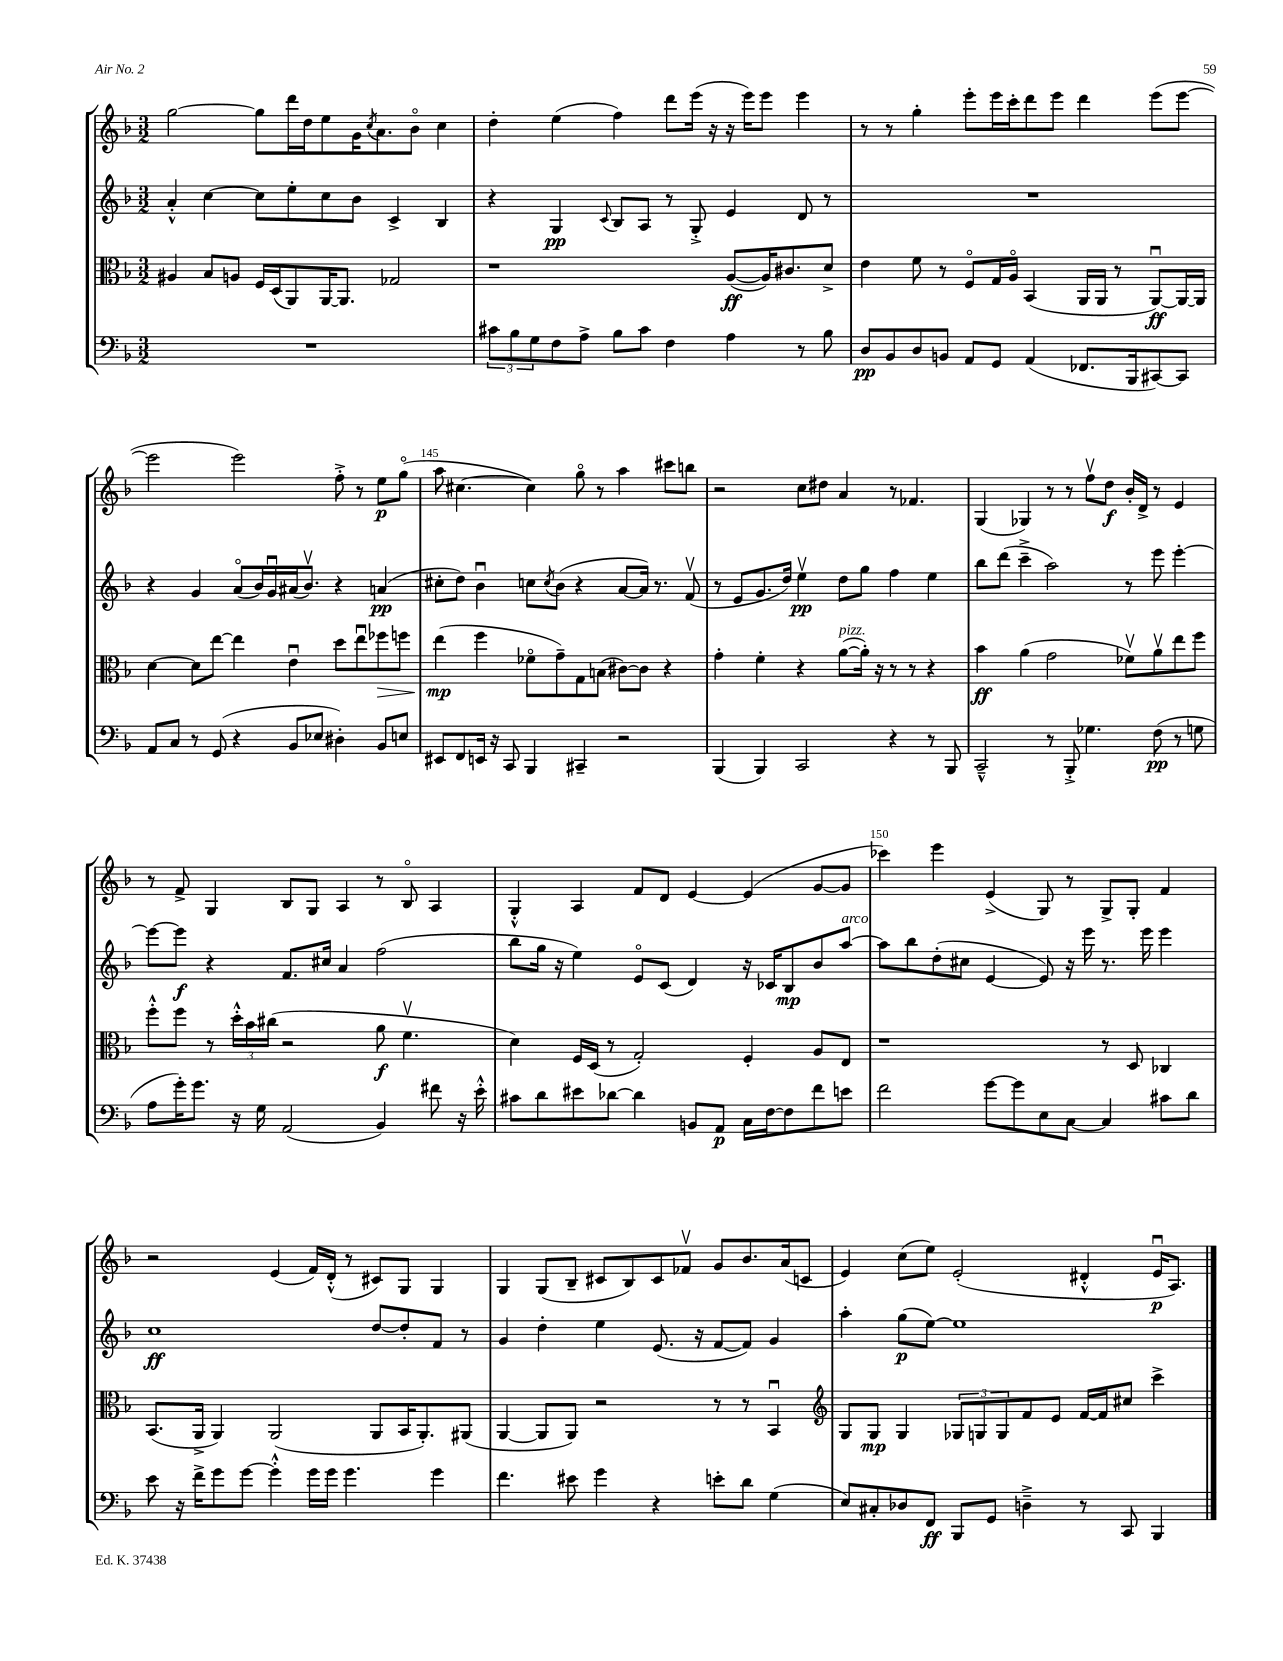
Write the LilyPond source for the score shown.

<<
\new StaffGroup <<
\new Staff = "s0" {
    \clef treble \key f \major \numericTimeSignature \time 3/2
    g''2~ g''8 d'''16 d''16 e''8 g'16 \acciaccatura { c''8 } a'8. bes'8\flageolet c''4 |
    d''4-. e''4( f''4) d'''8 e'''16( r16 r16 e'''16) e'''8 e'''4 |
    r8 r8 g''4-. e'''8-. e'''16 c'''16-. d'''8 e'''8 d'''4 e'''8( e'''8~ |
    e'''2 e'''2) f''8-.-> r8 e''8\p g''8\flageolet( |
    a''8 cis''4.~ cis''4) g''8\flageolet r8 a''4 cis'''8 b''8 |
    r2 c''8 dis''8 a'4 r8 fes'4. |
    g4( ges4) r8 r8 f''8\upbow d''8\f bes'16-. d'16-> r8 e'4 |
    r8 f'8-> g4 bes8 g8 a4 r8 bes8\flageolet a4 |
    g4-.-^ a4 f'8 d'8 e'4~ e'4( g'8~ g'8 |
    ces'''4) e'''4 e'4->( g8) r8 g8-> g8-. f'4 |
    r2 e'4( f'16) d'16-.-^( r8 cis'8) g8 g4 |
    g4 g8( bes8-- cis'8 bes8) cis'8 fes'8\upbow g'8 bes'8. a'16( c'8 |
    e'4) c''8( e''8) e'2-.( dis'4-.-^ e'16\downbow\p a8.) \bar "|." |
}
\new Staff = "s1" {
    \clef treble \key f \major \numericTimeSignature \time 3/2
    a'4-.-^ c''4~ c''8 e''8-. c''8 bes'8 c'4-> bes4 |
    r4 g4\pp \appoggiatura { c'8 } bes8 a8 r8 g8-.-> e'4 d'8 r8 |
    R1. |
    r4 g'4 a'8\flageolet( bes'16) g'16\downbow ais'16( bes'8.\upbow) r4 a'4\pp( |
    cis''8-. d''8) bes'4\downbow c''8 \acciaccatura { c''8 } bes'8( r4 a'8~ a'16) r8. f'8\upbow( |
    r8 e'8 g'8. d''16) e''4\upbow\pp d''8 g''8 f''4 e''4 |
    bes''8 d'''8( c'''4---> a''2) r8 e'''8 e'''4~-. |
    e'''8~ e'''8\f r4 f'8. cis''16 a'4 f''2( |
    bes''8 g''16 r16 e''4) e'8\flageolet c'8( d'4) r16 ces'16 bes8\mp bes'8 a''8~^\markup { \italic "arco" } |
    a''8 bes''8 d''8-.( cis''8 e'4~ e'8) r16 e'''16 r8. e'''16 e'''4 |
    c''1\ff d''8~ d''8-. f'8 r8 |
    g'4 d''4-. e''4 e'8.( r16 f'8~ f'8) g'4 |
    a''4-. g''8\p( e''8~) e''1 \bar "|." |
}
\new Staff = "s2" {
    \clef alto \key f \major \numericTimeSignature \time 3/2
    ais4 bes8 a8 f16 d16( a,8) a,16~ a,8. ges2 |
    r1 a8~\ff( a16) cis'8. d'8-> |
    e'4 f'8 r8 f8\flageolet g16 a16\flageolet bes,4( a,16 a,16 r8 a,8~\downbow\ff) a,16~ a,16 |
    d'4~ d'8 e''8~ e''4 e'4\downbow d''8 e''8\downbow fes''8\> f''8 |
    e''4\mp\!( f''4 fes'8\flageolet g'8--) g8 b8( cis'8~) cis'8 r4 |
    g'4-. f'4-. r4 a'8~^\markup { \italic "pizz." }( a'16-.) r16 r8 r8 r4 |
    bes'4\ff a'4( g'2 fes'8\upbow) a'8\upbow e''8 f''8 |
    f''8-.-^ f''8 r8 \tuplet 3/2 { d''16-.-^ bes'16 cis''16( } r2 a'8\f f'4.\upbow |
    d'4) f16 d16( r8 g2-.) f4-. a8 e8 |
    r1 r8 d8 ces4 |
    bes,8.( a,16-> a,4) a,2( a,8 bes,16 a,8.-.) ais,8( |
    a,4~ a,8 a,8) r2 r8 r8 bes,4\downbow |
    \clef treble g8 g8\mp g4 \tuplet 3/2 { ges8 g8 g8 } f'8 e'8 f'16~ f'16 cis''8 c'''4-> \bar "|." |
}
\new Staff = "s3" {
    \clef bass \key f \major \numericTimeSignature \time 3/2
    R1. |
    \tuplet 3/2 { cis'8 bes8 g8 } f8 a8-> bes8 cis'8 f4 a4 r8 bes8 |
    d8\pp bes,8 d8 b,8 a,8 g,8 a,4( fes,8. bes,,16 cis,8~) cis,8 |
    a,8 c8 r8 g,8( r4 bes,8 ees8 dis4-.) bes,8 e8 |
    eis,8 f,8 e,16 r16 c,8 bes,,4 cis,4-- r2 |
    bes,,4( bes,,4) c,2 r4 r8 bes,,8 |
    c,2---^ r8 bes,,8-.-> ges4. f8\pp( r8 g8 |
    a8 g'16-.) g'8. r16 g16 a,2( bes,4) fis'8 r16 e'16-.-^ |
    cis'8 d'8 eis'8 des'8~ des'4 b,8 a,8\p c16 f16~ f8 f'8 e'8 |
    f'2 g'8~ g'8 e8 c8~ c4 cis'8 d'8 |
    e'8 r16 f'16-> g'8 g'8~ g'4-.-^ g'16 g'16 g'4. g'4 |
    f'4. eis'8 g'4 r4 e'8-. d'8 g4( |
    e8) cis8-. des8 f,8\ff bes,,8 g,8 d4---> r8 c,8 bes,,4 \bar "|." |
}
>>
>>
\layout { \context { \Score currentBarNumber = #141 \override BarNumber.break-visibility = ##(#f #t #t) barNumberVisibility = #(every-nth-bar-number-visible 5) } }
